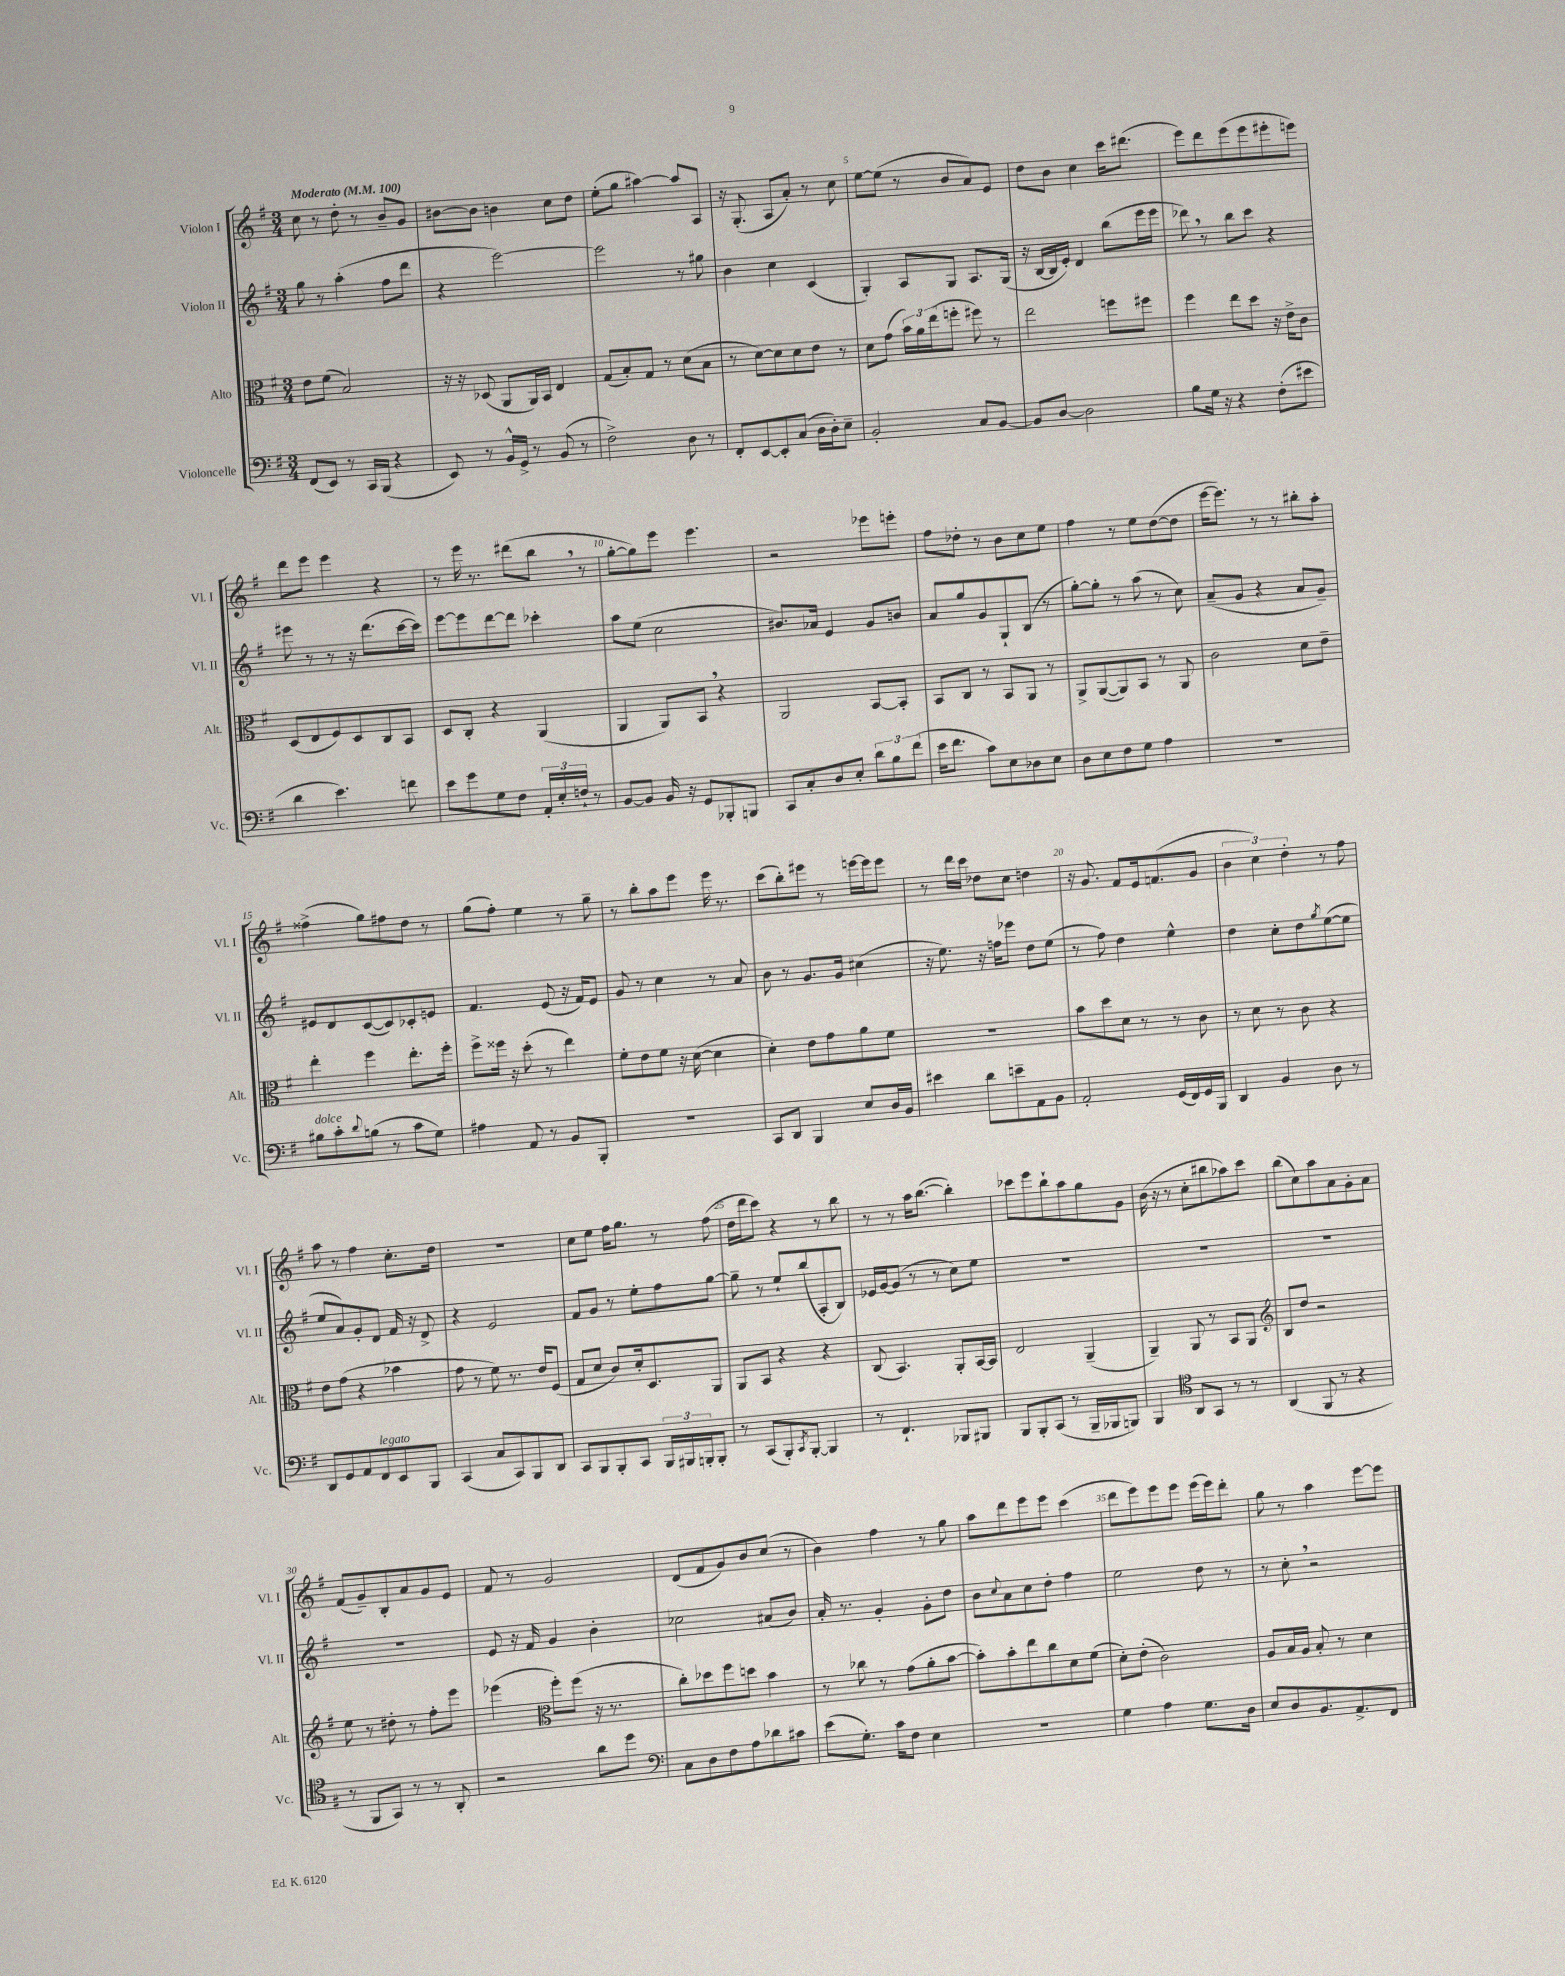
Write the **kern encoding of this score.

**kern	**kern	**kern	**kern
*part4	*part3	*part2	*part1
*staff4	*staff3	*staff2	*staff1
*I"Violoncelle	*I"Alto	*I"Violon II	*I"Violon I
*I'Vc.	*I'Alt.	*I'Vl. II	*I'Vl. I
*clefF4	*clefC3	*clefG2	*clefG2
*k[f#]	*k[f#]	*k[f#]	*k[f#]
*M3/4	*M3/4	*M3/4	*M3/4
*MM100	*MM100	*MM100	*MM100
=1	=1	=1	=1
!	!	!	!LO:TX:a:B:t=Moderato
(8FF#/L	8e\L	8gg\	8cc\
8EE/J)	(8f#\J	8r	8r
8r	2B/)	(4aa'\	8dd'\
16CC/LL	.	.	8r
(16BBB/JJ	.	.	.
4r	.	8ff#\L	8b~/L
.	.	8ddd\J	8g/J
=2	=2	=2	=2
8EE/)	16r	4r	[8b#X\L
.	16r	.	.
8r	(8D-X/	.	8b#\J]
16BB^^/LL	8AA/L	[2eee\)	4bn\
16GG^/JJ	.	.	.
8r	16AA/L)	.	.
.	16BB/JJ	.	.
(8BB/	4E/	.	8cc\L
8r	.	.	8dd\J
=3	=3	=3	=3
2F#^\)	(8G/L	2eee\]	(8ee'\L
.	8B'/)	.	8gg\J
.	8G/J	.	[4aa#X\)
.	8r	.	.
8D\	(8d\L	8r	8aa#/L]
8r	8B\J	8gg#X\	8A/J
=4	=4	=4	=4
8FF#'/L	8r	4b\	16r
.	.	.	(8.G'/
[8EE/	[8d\L)	.	.
8EE'/]	8d\]	4cc\	8A/L
(8C/J	8d\	.	8a'/J)
16D\LL	8e\J	(4c/	8r
16D'\J)	.	.	.
8E~\J	8r	.	8cc\
=5	=5	=5	=5
2BB'/	8d\L	4G'/)	[8ee\L
.	(8g\J	.	(8ee\J]
.	24b\LL)	8A/L	8r
.	24a\	.	.
.	(24ee\J	.	.
.	8ffn'\J	8G/J	8b/L
8C/L	8ff#X\)	8.A/L	8a/)
[8BB/J	8r	.	8e/J
.	.	(16G/Jk	.
=6	=6	=6	=6
8BB/L]	2ee\	16r	8dd\L
.	.	[16B/LL	.
[8D/J	.	16B/]	8b\J
.	.	16e'/JJ)	.
2D\]	.	4d/	4cc\
.	8ffn\L	(8bb\L	16ccc\KL
.	.	.	(8.ddd#X\J
.	8ff#X\J	16eee\L	.
.	.	16eee\JJ	.
=7	=7	=7	=7
8B\L	4ff#\	8ddd-X,\)	8eee\L)
16G\Jk	.	8r	8ddd\
16r	.	.	.
4r	8ee\L	8bb\L	(8eee\
.	8dd\J	8ccc\J	8eee\
(8F#'\L	16r	4r	8eee#X'\
.	16e^\KL	.	.
8e#X\J	8c\J	.	8eeen\J)
!!LO:LB:g=z
=8	=8	=8	=8
4d\	(8D/L	8eee#X\	8ddd\L
.	8E/	8r	8eee\J
4.e\)	8F#/)	8r	4eee\
.	8D/	16r	.
.	.	(8.ddd\L	.
.	8C/	.	4r
8fn\	8BB/J	[16ccc\L	.
.	.	16ccc\JJ])	.
=9	=9	=9	=9
8e\L	8D/L	[8eee\L	8r
8g\	8C'/J	8eee\]	16eee\
.	.	.	8.r
8G\	4r	[8ddd\	.
8F#\J	.	8ddd\J]	(8ddd#X\L
24AA'/LL	(4AA/	4ccc-X'\	8bb,\J
24E'/	.	.	.
24Fn`/JJ	.	.	.
8r	.	.	8r
=10	=10	=10	=10
[8BB/L	4AA/	8aa\L	[8gg'\L
8BB/J]	.	(8ee\J	8gg\])
16BB/	8AA/L)	2cc\	8eee\J
16r	.	.	.
8GG/L	8BB,/J	.	4.eee\
8BBB-X'/	4r	.	.
8BBBn/J	.	.	.
=11	=11	=11	=11
8CC/L	2AA/	8.b#X/L)	2r
8C'/	.	.	.
.	.	16a-X/Jk	.
8D/	.	4e/	.
8E'/J	.	.	.
12d\L	[8BB/L	8g/L	8eee-X\L
12B\	.	.	.
.	8BB'/J]	8bn/J	8eeen'\J
(12f#\J	.	.	.
=12	=12	=12	=12
16e\KL	8BB/L	8a/L	8ff#\L
8.f#\J	.	.	.
.	8C/J	8gg/	8dd-X'\J
8c\L)	8r	8g/	8r
8E\	8BB/L	8G`/	8b\L
8D-X\	8AA/J	(8B/J	8cc\
8E\J	8r	8r	8ee\J
=13	=13	=13	=13
8D\L	8AA^/L	[8gg'\L)	4ff#\
8E\	([8AA/	8gg'\J]	.
8F#\	8AA/])	8r	8r
8G\J	8BB/J	(8aa\	8ee\L
4A\	8r	8r	([8dd\
.	8AA/	8cc\)	8dd\J]
=14	=14	=14	=14
2.r	2c\	(8a~/L	[16eee\KL
.	.	.	8.eee\J])
.	.	8g/J	.
.	.	4r	8r
.	.	.	8r
.	8d\L	8a/L	8bb#X'\L
.	8e~\J	8g~/J)	8aa'\J
!!LO:LB:g=z
=15	=15	=15	=15
!LO:TX:a:i:t=dolce	!	!	!
8B#X\L	4ee'\	8e#X/L	(4ff##X^\
8c'\	.	8d/	.
8qqd/	.	.	.
(8Bn\J	4ff#\	([8c/	8gg\L)
8r	.	8c/])	8ff#X\
8c\L	8.ee'\L	8c-X'/	8dd\J
8G\J)	.	8en/J	8r
.	16ff#'\Jk	.	.
=16	=16	=16	=16
4A#X\	8ff#^\L	4.f#/	(8gg\L
.	16ff##X\Jk	.	8ff#'\J)
.	16r	.	.
8AA/	(8dd'\	.	4ee\
8r	8r	(8e/	.
8BB/L	4ee\)	16r	8r
.	.	16f#/KL)	.
8BBB'/J	.	8e/J	8gg~\
=17	=17	=17	=17
2.r	8f#'\L	8g/	8r
.	8e\	8r	8bb'\L
.	8f#\J	4cc\	8aa\
.	16r	.	8eee\J
.	([16d\	.	.
.	4d\]	8r	16eee\
.	.	.	8.r
.	.	8a/	.
=18	=18	=18	=18
8CC/L	4d'\)	8b\	(8ccc\L
8DD/J	.	8r	8bb'\)
4BBB/	8e\L	8.g/L	8eee#X\J
.	8g\	.	8r
.	.	16g/Jk	.
8E/L	8a\	(4cc#X\	[16eeen\LL
.	.	.	16eee\J]
16D/L	8f#\J	.	8eee\J
16BB/JJ	.	.	.
=19	=19	=19	=19
4e#X\	2.r	16r	8r
.	.	8.ee\)	.
.	.	.	16ddd\LL
.	.	.	16ccc\JJ
8d\L	.	16r	8dd-X\L
.	.	16ffn\KL	.
8en~\	.	8eee-X\J	8cc\J
8AA\	.	8dd\L	4ddn\
8BB\J	.	(8ee\J	.
=20	=20	=20	=20
2AA'/	8b\L	8r	16r
.	.	.	8.g/
.	8dd\	8ff#\)	.
.	8d\J	4dd\	8f#/L
.	8r	.	16e/k
.	.	.	(8.fn/
(16GG/LL	8r	4ee^^\	.
16FF#/)	.	.	.
16GG/	8c\	.	8g/J
16BBB/JJ	.	.	.
=21	=21	=21	=21
4DD/	8r	4dd\	6b\
.	8d\	.	.
.	.	.	6cc\)
4BB/	8r	8cc'\L	.
.	.	.	6dd'\
.	8c\	8dd\	.
.	.	8qgg/	.
8D\	4r	([8ee\	8r
8r	.	8ee\J]	8ff#\
!!LO:LB:g=z
=22	=22	=22	=22
8DD/L	8e\L	8ee/L	8aa\
8GG/	(8g\J	8a/)	8r
8AA/	4r	8g'/	4ff#\
!LO:TX:a:i:t=legato	!	!	!
8FF#/	.	8d/J	.
8EE/	4b-X\	16f#/	8.cc'\L
.	.	16r	.
8BBB/J	.	8d^/	.
.	.	.	16dd\Jk
=23	=23	=23	=23
(4CC/	8g\	4r	2.r
.	8r	.	.
8C/L	8f#\)	2e/	.
8CC/)	8.r	.	.
8BBB/	.	.	.
.	16e/KL	.	.
8DD/J	(8F#/J	.	.
=24	=24	=24	=24
8CC/L	8G/L	8f#/L	8cc\L
8BBB/	8d/J	8g/J	8ee\J
8BBB'/	8c/L)	8r	16ff#\KL
.	.	.	8.gg\J
8CC/J	16d'/k	8ee'\L	.
.	8.D/	.	.
24BBB/LL	.	8ff#\	8r
24BBB#X/	.	.	.
24BBBn'/J	.	.	.
8BBB'/J	8AA/J	[8gg\J	(8ff#\
=25	=25	=25	=25
8r	8AA/L	8gg~\]	16dd\LL
.	.	.	16ddd\J
(8CC/L	8BB/J	8r	8ccc\J)
8BBB'/)	4r	8ee`/L	4r
8qCC/	.	.	.
[8BBB'/J	.	(8bb/	.
4BBB/]	4r	8A'/	8r
.	.	8B/J)	8bb\
=26	=26	=26	=26
8r	(8C/	16e-X/LL	8r
.	.	[16g/J	.
4.FF#`/	4.BB/)	(8g/J]	8r
.	.	8r	16aa\KL
.	.	.	([8.bb\J
.	.	8r	.
8BBB-X/L	8AA'/L	8cc\L)	4bb'\])
8BBB#X/J	[16BB/L	8ee\J	.
.	16BB/JJ]	.	.
=27	=27	=27	=27
8BBB/L	2E/	2.r	8ccc-X\L
8BBB'/	.	.	8eee\
(8CC/J	.	.	8bb`\
8r	.	.	8aa\
16BBB~/LL	(4AA~/	.	8gg\
16BBB-X/J	.	.	.
8BBBn/J)	.	.	8g\J
=28	=28	=28	=28
4BBB/	4AA~/)	2.r	(16b\
.	.	.	16r
.	.	.	8r
*clefC4	*	*	*
8AA/L	8AA/	.	8cc'\L
8GG/J	8r	.	8bb#X\
8r	8BB/L	.	8aa-X\)
8r	8AA/J	.	8ccc\J
=29	=29	=29	=29
*	*clefG2	*	*
(4AA/	8B/L	2.r	(8bb\L
.	8dd/J	.	8cc\)
8FF#/	2r	.	8aa\
8r	.	.	8a\
4r	.	.	8g'\
.	.	.	8a\J
!!LO:LB:g=z
=30	=30	=30	=30
8r	8ee\	2.r	(8f#/L
8FF#/L	8r	.	8g~/)
8GG/J)	8dd#X'\	.	8B'/
8r	8r	.	8a/
8r	8ff#'\L	.	8g/
8AA'/	8eee\J	.	8e/J
=31	=31	=31	=31
2r	(4eee-X\	8e/	8f#/
.	.	16r	8r
.	.	16f#/	.
*	*clefC3	*	*
.	8ff#'\L)	4g/	2g/
.	(8ff#\J	.	.
8a\L	16r	4b'\	.
.	8.r	.	.
8dd\J	.	.	.
=32	=32	=32	=32
*clefF4	*	*	*
8C\L	8cc'\L)	2cc-X\	(8d/L
8D\	8dd-X\	.	8f#/
8F#\	8ff#\	.	8g/)
8A\	8ddn\J	.	8b/
8d-X\	4b\	(8a#X/L	(8cc/J
8c#X\J	.	8b/J)	8r
=33	=33	=33	=33
(8e\L	8r	16a'/	4b\)
.	.	8.r	.
8.G'\J)	8cc-X\	.	.
.	8r	4g'/	4ff#\
16c\KL	.	.	.
8F#\J	(8g\L	.	.
4E\	8a'\	8g'\L	8r
.	[8b\J	8dd\J	8gg\
=34	=34	=34	=34
2.r	8b'\L])	8b\L	8aa\L
.	.	8qqcc/	.
.	8b'\	8a\	8ddd\
.	8ee\	8cc\	8eee\
.	8cc\	8dd'\J	8eee\J
.	8d\	4ff#\	(4ccc\
.	(8f#\J	.	.
=35	=35	=35	=35
4G\	8d'\L)	2ee\	8ddd\L
.	(8e'\J	.	8eee\)
4A\	2c\)	.	8eee\
.	.	.	8eee\J
8.G\L	.	8dd\	(16eee\LL
.	.	.	16eee\J)
.	.	8r	8ddd'\J
16D\Jk	.	.	.
=36	=36	=36	=36
8E/L	8A/L	8r	8gg\
8D/	16B/L	8cc',\	8r
.	16A/JJ	.	.
8.BB/	8B'/	2r	4aa\
.	8r	.	.
8.AA^/	.	.	.
.	4d\	.	[8eee\L
8FF#/J	.	.	8eee\J]
==	==	==	==
*-	*-	*-	*-
